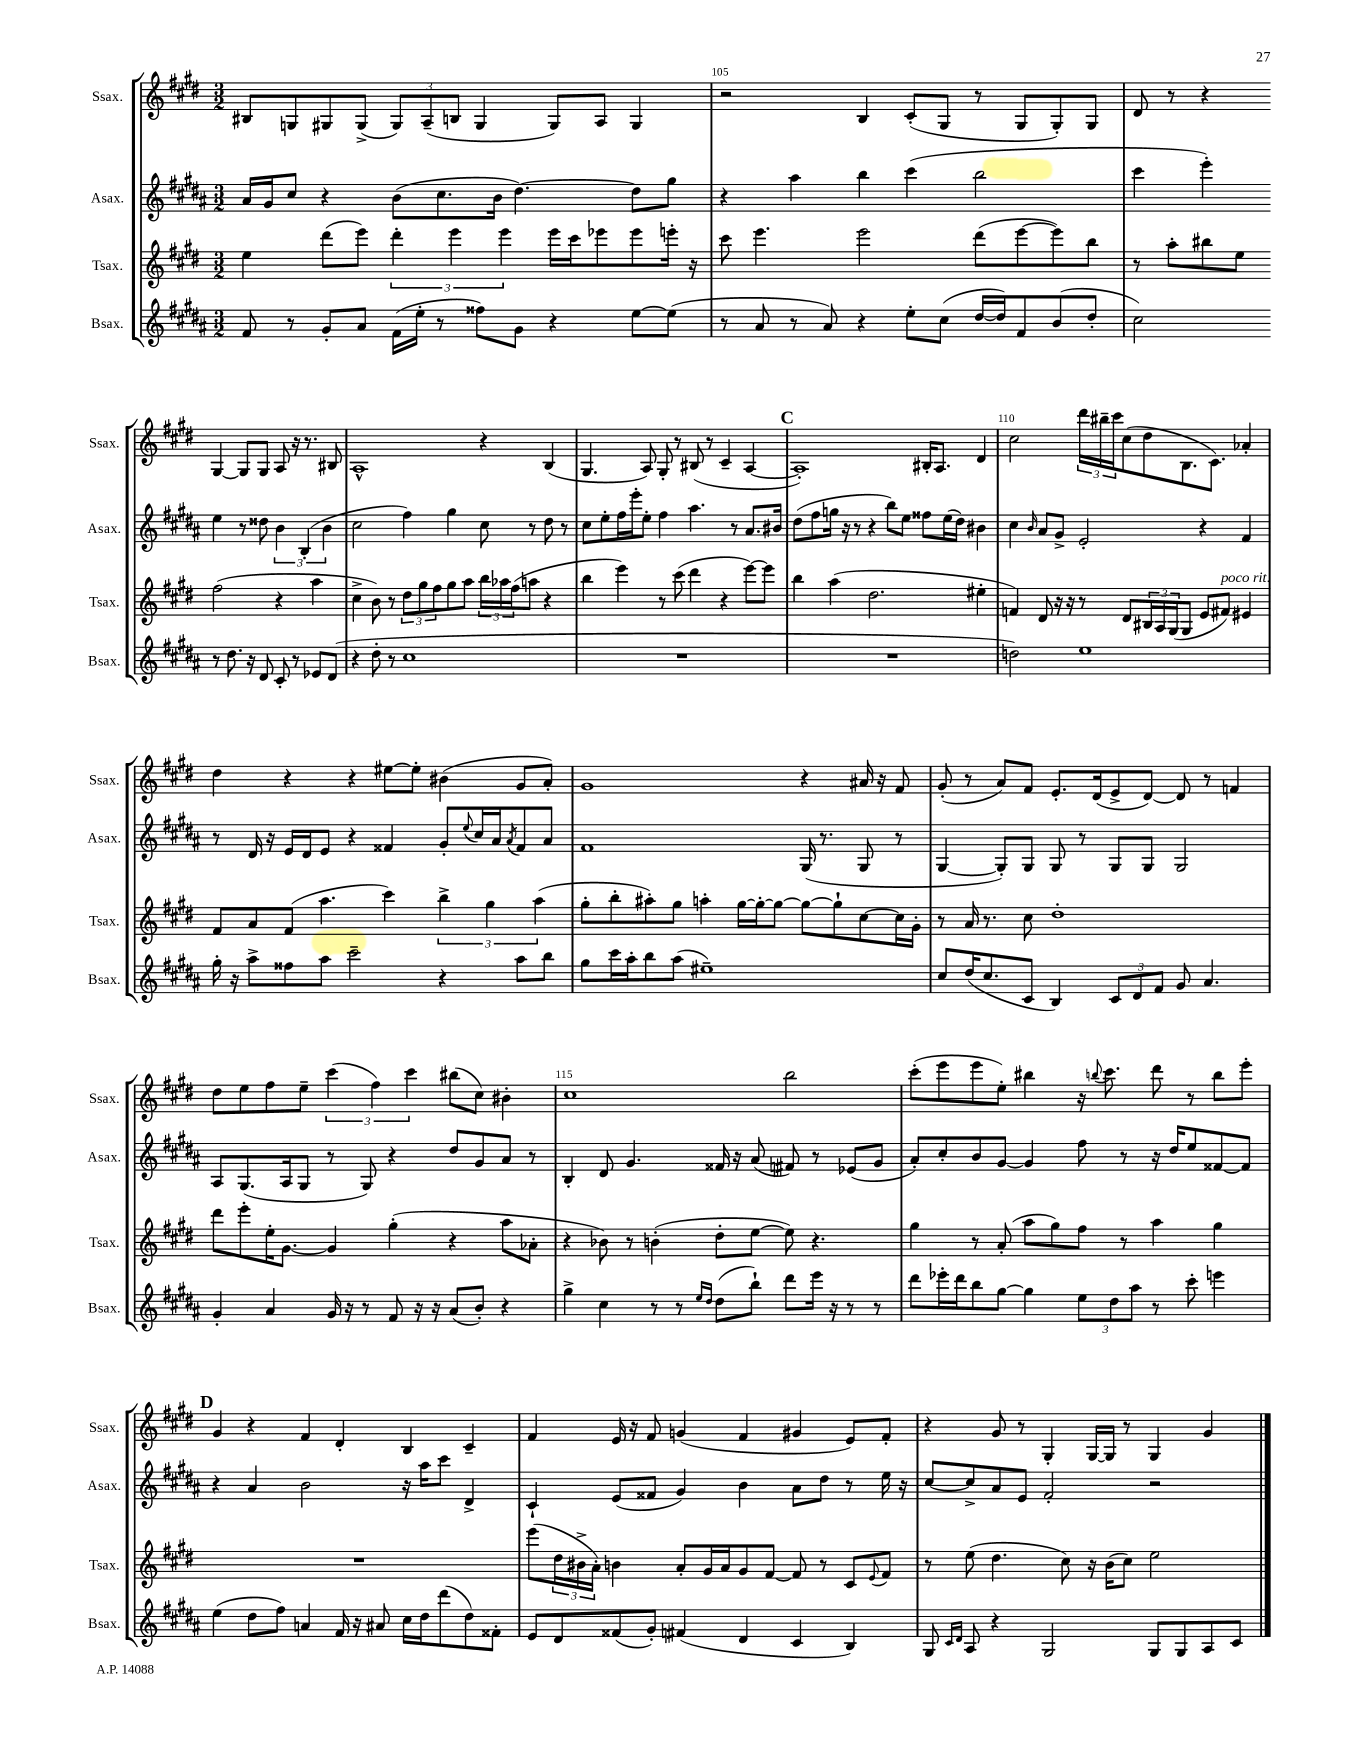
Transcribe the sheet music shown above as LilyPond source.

<<
\new StaffGroup <<
\new Staff = "s0" \with { instrumentName = "Ssax." shortInstrumentName = "Ssax." } {
    \clef treble \key e \major \numericTimeSignature \time 3/2
    bis8 g8 gis8 gis8->( \tuplet 3/2 { gis8) a8--( b8 } gis4 gis8) a8 gis4 |
    r2 b4 cis'8-.( gis8 r8 gis8 gis8-.) gis8 |
    dis'8 r8 r4 gis4~ gis8 gis8 a8 r16 r8. bis8 |
    a1-^ r4 b4( |
    gis4. a8) gis8-. r8 bis8( r8 cis'4-- a4~ |
    \mark \markup { \bold "C" } a1-.) bis16-. a8. dis'4 |
    cis''2 \tuplet 3/2 { dis'''16 bis''16-- cis'''16 } cis''8( dis''8 b8. cis'8.) aes'4-. |
    dis''4 r4 r4 eis''8~ eis''8-. bis'4( gis'8 a'8-.) |
    gis'1 r4 ais'16 r16 fis'8 |
    gis'8-.( r8 a'8) fis'8 e'8.-. dis'16( e'8-> dis'8~) dis'8 r8 f'4 |
    dis''8 e''8 fis''8 e''8-- \tuplet 3/2 { cis'''4( fis''4) cis'''4 } bis''8( cis''8) bis'4-. |
    cis''1 b''2 |
    cis'''8-.( e'''8 e'''8 e''8-.) bis''4 r16 \appoggiatura { b''8 } cis'''8. dis'''8 r8 b''8 e'''8-. |
    \mark \markup { \bold "D" } gis'4 r4 fis'4 dis'4-. b4 cis'4-- |
    fis'4 e'16 r16 fis'8 g'4( fis'4 gis'4 e'8) fis'8-. |
    r4 gis'8 r8 gis4-. gis16~ gis16 r8 gis4 gis'4 \bar "|." |
}
\new Staff = "s1" \with { instrumentName = "Asax." shortInstrumentName = "Asax." } {
    \clef treble \key b \major \numericTimeSignature \time 3/2
    ais'16 gis'16 cis''8 r4 b'8( cis''8. b'16 dis''4.~) dis''8 gis''8 |
    r4 ais''4 b''4 cis'''4( b''2 |
    cis'''4 e'''4-.) e''4 r8 disis''8 \tuplet 3/2 { b'4 b4-.( b'4 } |
    cis''2 fis''4) gis''4 cis''8 r8 dis''8 r8 |
    cis''8 e''8-. fis''16 e'''16-. e''8-. fis''4 ais''4. r8 ais'8. bis'16 |
    \mark \markup { \bold "C" } dis''8( fis''8 g''16 r16 r8 r4 b''8) e''8 fisis''8 e''16( dis''16) bis'4 |
    cis''4 \grace { b'16 } ais'8 gis'8-> e'2-. r4 fis'4 |
    r8 dis'16 r16 e'16 dis'16 e'8 r4 fisis'4 gis'8-. \appoggiatura { e''8 } cis''16 ais'16 \acciaccatura { ais'8 } fisis'8 ais'8 |
    fis'1 gis16( r8. gis8 r8 |
    gis4~ gis8-.) gis8 gis8 r8 gis8 gis8 gis2 |
    ais8 gis8.( ais16 gis8 r8 gis8) r4 dis''8 gis'8 ais'8 r8 |
    b4-. dis'8 gis'4. fisis'16 r16 ais'8( fis'8) r8 ees'8( gis'8 |
    ais'8-.) cis''8-. b'8 gis'8~ gis'4 fis''8 r8 r16 dis''16 e''8 fisis'8~ fisis'8 |
    \mark \markup { \bold "D" } r4 ais'4 b'2 r16 ais''16 cis'''8 dis'4-> |
    cis'4-! e'8( fisis'8 gis'4) b'4 ais'8 dis''8 r8 e''16 r16 |
    cis''8~ cis''8-> ais'8 e'8 fis'2-. r2 \bar "|." |
}
\new Staff = "s2" \with { instrumentName = "Tsax." shortInstrumentName = "Tsax." } {
    \clef treble \key e \major \numericTimeSignature \time 3/2
    e''4 dis'''8( e'''8) \tuplet 3/2 { dis'''4-. e'''4 e'''4 } e'''16 cis'''16 ees'''8 ees'''8 e'''16-. r16 |
    cis'''8 e'''4. e'''2 dis'''8( e'''8~ e'''8) b''8 |
    r8 a''8-. bis''8 e''8 fis''2( r4 a''4 |
    cis''4-> b'8) r8 \tuplet 3/2 { dis''8 gis''8 fis''8 } gis''8 a''8 \tuplet 3/2 { b''16 aes''16 fis''16( } a''8 r4 |
    b''4 e'''4) r8 cis'''8( dis'''4 r4 e'''8~) e'''8 |
    \mark \markup { \bold "C" } b''4 a''4( dis''2. eis''4-. |
    f'4) dis'8 r16 r16 r8 dis'8 \tuplet 3/2 { bis16 a16 gis16( } gis8 e'8 fis'8^\markup { \italic "poco rit." }) eis'4 |
    fis'8 a'8 fis'8( a''4. cis'''4) \tuplet 3/2 { b''4-> gis''4 a''4( } |
    gis''8-. b''8-. ais''8-.) gis''8 a''4-. gis''16~ gis''16~-. gis''8~ gis''8~ gis''8-! cis''8~ cis''16 gis'16-. |
    r8 a'16 r8. cis''8 dis''1-. |
    dis'''8 e'''8-. e''16-. gis'8.~ gis'4 gis''4-.( r4 a''8 aes'8-. |
    r4 bes'8) r8 b'4-.( dis''8-. e''8~ e''8) r4. |
    gis''4 r8 a'8-.( a''8 gis''8) fis''8 r8 a''4 gis''4 |
    \mark \markup { \bold "D" } R1. |
    e'''8( \tuplet 3/2 { dis''16 bis'16-> a'16-.) } b'4 a'8-. gis'16 a'16 gis'8 fis'8~ fis'8 r8 cis'8 \appoggiatura { e'8 } fis'8 |
    r8 e''8( dis''4. cis''8) r16 b'16( cis''8) e''2 \bar "|." |
}
\new Staff = "s3" \with { instrumentName = "Bsax." shortInstrumentName = "Bsax." } {
    \clef treble \key b \major \numericTimeSignature \time 3/2
    fis'8 r8 gis'8-. ais'8 fis'16( e''16-. r8 fisis''8) gis'8 r4 e''8~ e''8( |
    r8 ais'8 r8 ais'8) r4 e''8-. cis''8( dis''16~ dis''16) fis'8 b'8( dis''8-. |
    cis''2) r8 dis''8. r16 dis'8 cis'8-. r8 ees'8 dis'8( |
    r4 dis''8-. r8 cis''1 |
    R1. |
    \mark \markup { \bold "C" } R1. |
    d''2) e''1 |
    gis''16-. r16 ais''8-> fisis''8 ais''8 cis'''2-- r4 ais''8 b''8 |
    gis''8 cis'''16 ais''16-. b''8 ais''8( eis''1--) |
    cis''8 dis''16( cis''8. cis'8 b4) \tuplet 3/2 { cis'8 dis'8 fis'8 } gis'8 ais'4. |
    gis'4-. ais'4 gis'16 r16 r8 fis'8 r16 r16 ais'8( b'8-.) r4 |
    gis''4-> cis''4 r8 r8 \grace { e''16 dis''16 } dis''8( b''8-!) dis'''8 e'''16 r16 r8 r8 |
    dis'''8 ees'''16-. dis'''16 b''8 gis''8~ gis''4 \tuplet 3/2 { e''8 dis''8 ais''8 } r8 cis'''8-. e'''4 |
    \mark \markup { \bold "D" } e''4( dis''8 fis''8) a'4 fis'16 r16 ais'8 cis''16 dis''16 dis'''8( dis''8) fisis'8-. |
    e'8 dis'8 fisis'8( gis'8-.) fis'4( dis'4 cis'4 b4) |
    gis8 \grace { cis'16 dis'16 } ais8 r4 gis2 gis8 gis8 ais8 cis'8 \bar "|." |
}
>>
>>
\layout { \context { \Score currentBarNumber = #104 \override BarNumber.break-visibility = ##(#f #t #t) barNumberVisibility = #(every-nth-bar-number-visible 5) } }
